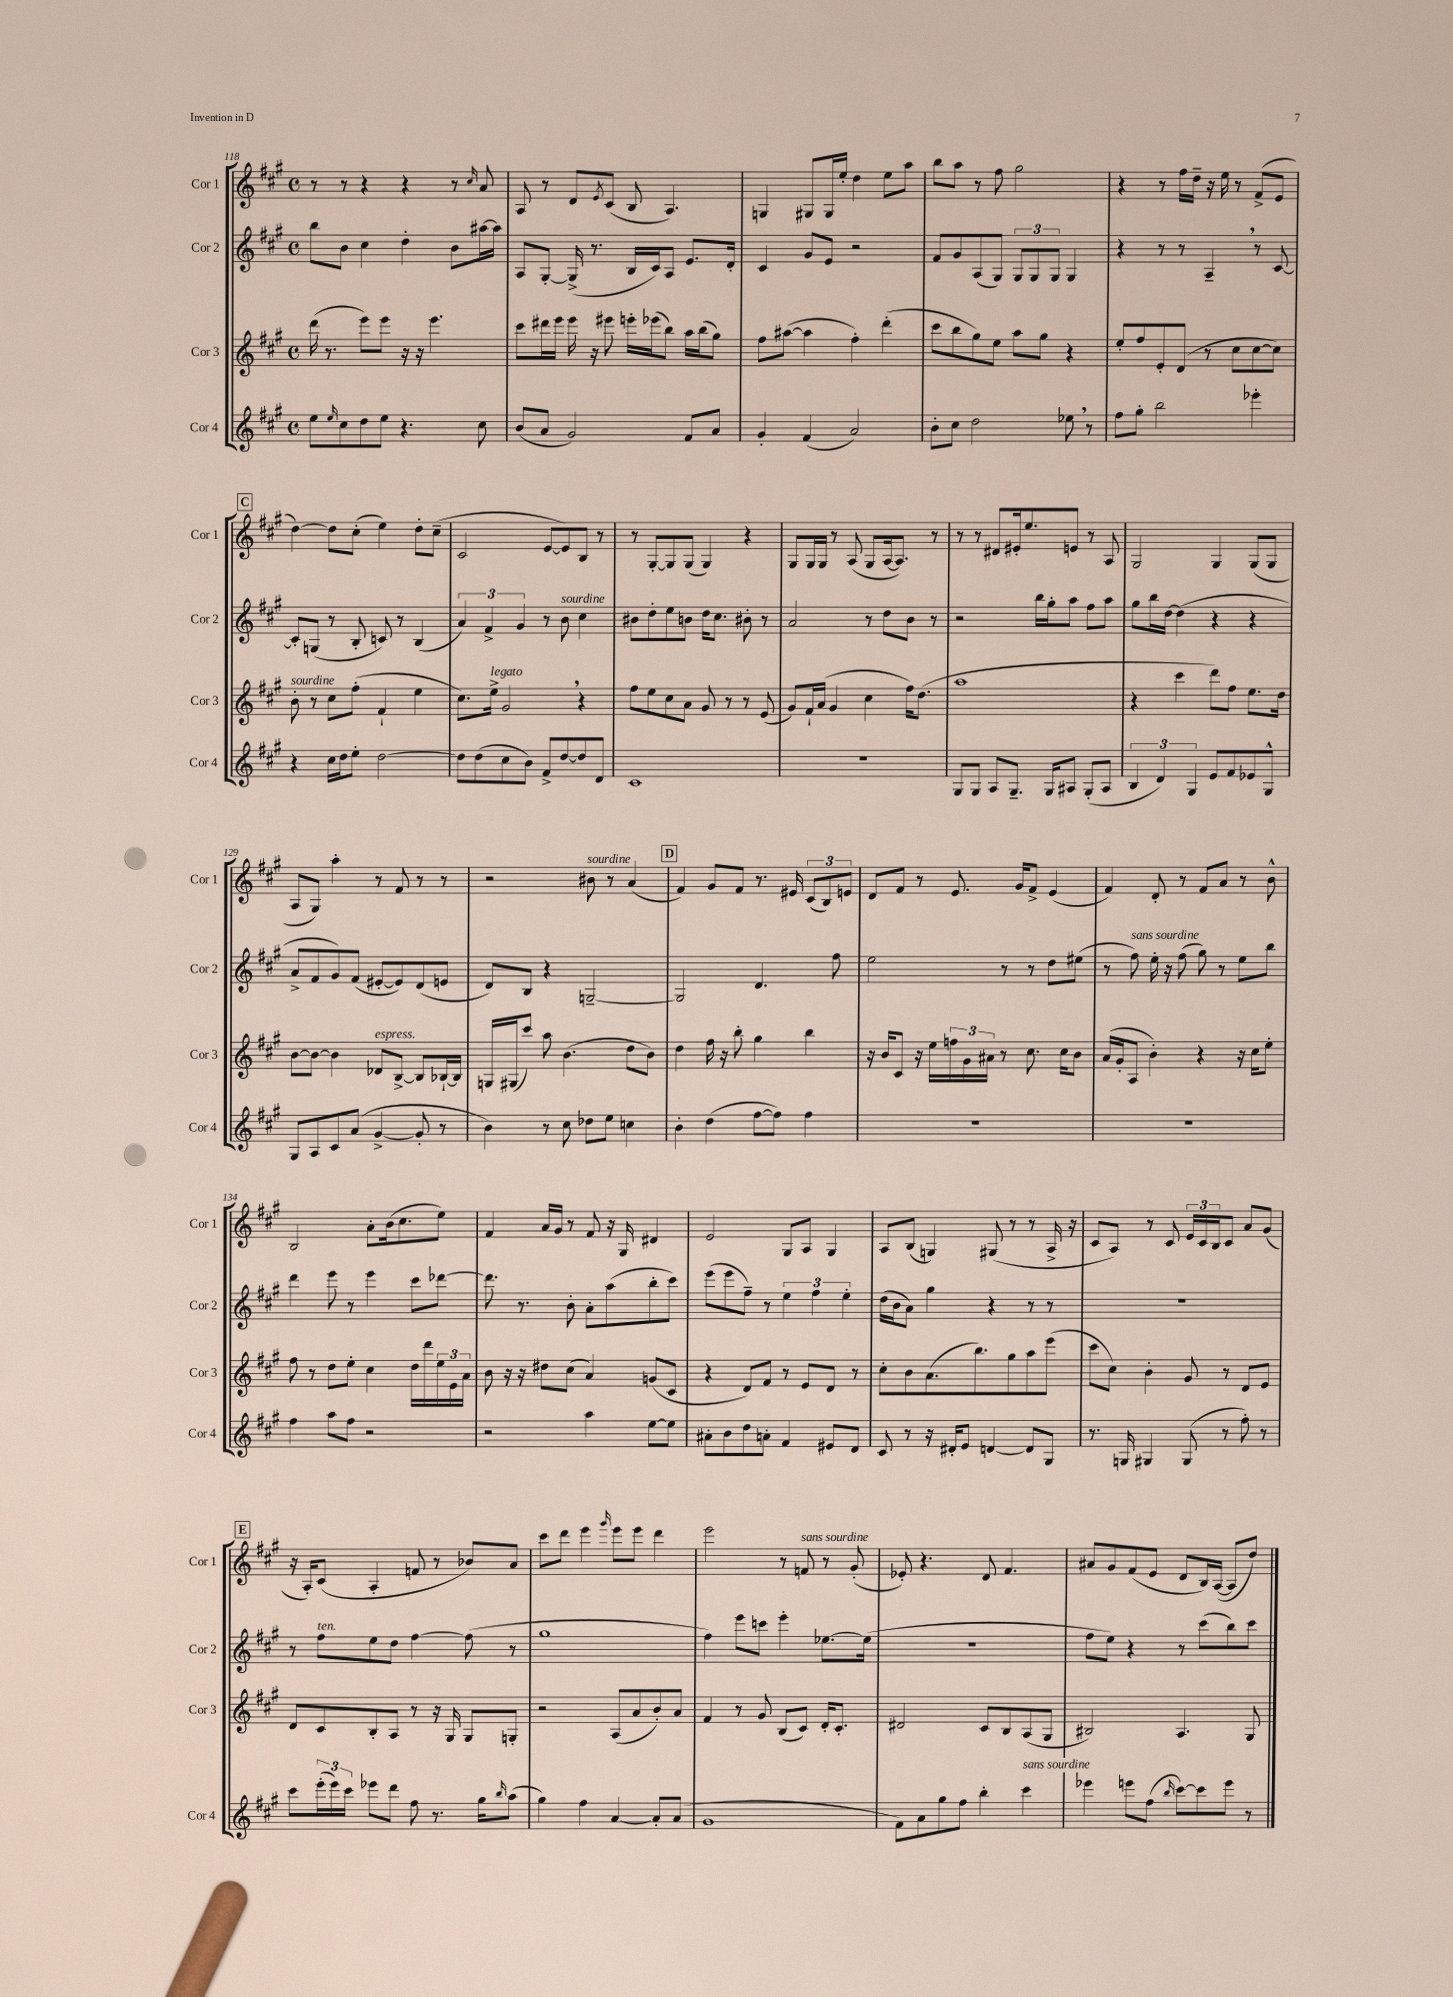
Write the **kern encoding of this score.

**kern	**kern	**kern	**kern
*staff4	*staff3	*staff2	*staff1
*clefG2	*clefG2	*clefG2	*clefG2
*k[f#c#g#]	*k[f#c#g#]	*k[f#c#g#]	*k[f#c#g#]
*M4/4	*M4/4	*M4/4	*M4/4
*met(c)	*met(c)	*met(c)	*met(c)
8ee\L	(16ddd\	8bb\L	8r
.	8.r	.	.
16qqee/	.	.	.
8cc#\	.	8b\J	8r
8dd\	8eee\L)	4cc#\	4r
8ee\J	8eee\J	.	.
4.r	16r	4dd'\	4r
.	16r	.	.
.	4.eee\	.	.
.	.	8b\L	8r
.	.	.	16qqcc#/
8cc#\	.	[16aa#\L	8a/
.	.	16aa#\]JJ	.
=	=	=	=
(8b/L	8ccc#\L	8A/L	8A/
8a/J	16ddd#\L	[8G#'/J	8r
.	16eee\JJ	.	.
2g#/)	16eee\	(16G#^/]	8d/L
.	16r	8.r	.
.	.	.	8qe/
.	8eee#\	.	(8c#/J
.	16eee'\LL	16B/LL	8B/
.	(16eee-\J	16c#/J)	.
.	8bb\J)	8A/J	4.A/)
8f#/L	16aa\LL	8.e/L	.
.	(16bb\J	.	.
8a/J	8gg#\J)	.	.
.	.	16d'/Jk	.
=	=	=	=
4g#'/	8ff#\L	4c#/	4G/
.	([8aa#\J	.	.
(4f#/	4aa#\]	8g#/L	8G#/L
.	.	8e/J	16G#/L
.	.	.	16ee'/JJ
2a/)	4ff#'\)	2r	4dd\
.	(4ddd'\	.	8ee\L
.	.	.	8aa\J
=	=	=	=
8b'\L	8ccc#\L	8f#/L	8bb\L
8cc#\J	8bb\	8g#/	8aa\J
2dd\	8gg#\)	(8A/	8r
.	8ee\J	8G#/J)	8ff#\
.	8aa\L	12G#/L	2gg#\
.	.	12G#/	.
.	8gg#\J	.	.
.	.	12G#/J	.
8ee-\	4r	4G#/	.
8r	.	.	.
=	=	=	=
8ff#\L	8ee'/L	4r	4r
8gg#'\J	8ff#/	.	.
2bb\	8e'/	8r	8r
.	(8d/J	8r	16ff#\LL
.	.	.	16dd~\JJ
.	8r	4A~/	16r
.	.	.	16ee\
.	8cc#\L	.	8r
4eee-'\	[8cc#\	8r	(8f#^/L
.	8cc#\]J)	[8c#/	8e/J
=	=	=	=
4r	8b'\	8c#'/]L	[4dd\)
.	8r	(8G/J	.
16cc#\LL	8cc#\L	8r	8dd\]L
16dd\J	.	.	.
8ee'\J	(8ff#'\J	8B'/	(8cc#'\J
[2dd\	4f#`/	8c/)	4ee\)
.	.	8r	.
.	4ee\	(4B/	8dd'\L
.	.	.	(8cc#~\J
=	=	=	=
8dd\]L	8.cc#\L)	6a/)	2c#/
(8dd\	.	.	.
.	.	6f#^/	.
.	16ee^\Jk	.	.
8cc#\	2g#/	.	.
.	.	6g#/	.
8b\J)	.	.	.
8f#^/L	.	8r	[8e/L
[8dd/	.	8b\	8e/])
8dd/]	4r	4cc#\	8B/J
8d/J	.	.	8r
=	=	=	=
1c#	8ff#\L	8b#\L	8r
.	8ee\	8dd'\	[8G#'/L
.	8cc#\	8ee\	8G#/]
.	8a\J	8b\J	(8G#/J
.	8g#/	16dd\LK	4G#/)
.	.	8.cc#\J	.
.	8r	.	.
.	8r	8b#'\	4r
.	(8e/	8r	.
=	=	=	=
1r	8g#/L)	2a/	8G#/L
.	16f#`/L	.	16G#/L
.	(16a/JJ	.	16G#/JJ
.	4g#/	.	8r
.	.	.	(8A/
.	4cc#\	8r	8G#/L
.	.	8dd\L	[16A/k
.	.	.	8.A/]J)
.	16ff#\LK)	8b\J	.
.	(8.dd\J	.	.
.	.	8r	8r
=	=	=	=
8G#/L	1aa	2r	8r
8G#/J	.	.	8r
8A/L	.	.	8d#/L
8.G#~/J	.	.	16e#'/k
.	.	.	8.ee/
.	.	16bb\LL	.
16G#/LK	.	16gg#'\J	.
8A#/J	.	8aa\J	8e/J
(8G#'/L	.	8ff#\L	8r
8A#/J	.	8aa\J	8A/
=	=	=	=
6B/	4r	8gg#\L	2G#/
.	.	16bb\L	.
6d/)	.	.	.
.	.	[16dd\JJ	.
.	4ccc#\	(4dd\]	.
6G#/	.	.	.
8e/L	8ddd\L)	4r	4G#/
8f#/	8ff#\J	.	.
8e-/	8.ee\L	4r	(8G#/L
8G#^^/J	.	.	8G#/J
.	16dd\Jk	.	.
=	=	=	=
8G#/L	[8b\L	8a^/L	8A/L
8A/	8b\_J	8f#/	8G#/J)
8c#/	4b\]	8g#/)	4aa'\
(8a/J	.	(8f#/J	.
[4g#^/	8d-/L	[8e#'/L	8r
.	[8B^/J	8e#/])	8f#/
8g#'/]	8B/]L	(8d/	8r
8r	[16B-`/L	8e/J	8r
.	16B-/]JJ	.	.
=	=	=	=
4b\)	16G/LL	8d/L)	2r
.	(16G#/J	.	.
.	8ccc#/J)	8B/J	.
8r	8aa\	4r	.
8cc#\	(4.b\	.	.
8dd-\L	.	[2G~/	8b#\
8ee\J	.	.	8r
4cc\	8dd\L	.	(4a/
.	8b\J)	.	.
=	=	=	=
4b'\	4dd\	2G/]	4f#/)
(4dd\	16ff#\	.	8g#/L
.	16r	.	.
.	8bb'\	.	8f#/J
[8ff#\L	4gg#\	4.d/	8.r
8ff#\]J)	.	.	.
.	.	.	16e#/
4ff#\	4bb\	.	(12c#/L
.	.	.	12B/)
.	.	8ff#\	.
.	.	.	12e/J
=	=	=	=
1r	16r	2ee\	8d/L
.	16b/LK	.	.
.	8c#/J	.	8f#/J
.	16r	.	8r
.	16ee\LL	.	.
.	24ff\	.	8.e/
.	24g#\	.	.
.	24a#\JJ	.	.
.	8r	8r	.
.	.	.	16g#/LK
.	8.cc#\	8r	8f#^/J
.	.	8dd\L	(4e/
.	16cc#\LK	.	.
.	8b\J	(8ee#\J	.
=	=	=	=
1r	(16a/LL	8r	4f#/)
.	16g#'/J	.	.
.	8A/J	8ff#\)	.
.	4b'\)	16ee'\	8d'/
.	.	16r	.
.	.	(8ff#\	8r
.	4r	8gg#\)	8f#/L
.	.	8r	8a/J
.	16r	8ee\L	8r
.	16cc#\LK	.	.
.	8ee'\J	8bb\J	8b^^\
=	=	=	=
4ff#\	8ff#\	4ddd\	2B/
.	8r	.	.
8aa\L	8dd\L	8eee\	.
8ff#\J	8ee'\J	8r	.
2r	4cc#\	4eee\	8a'\L
.	.	.	(16b\k
.	.	.	8.cc#\
.	16dd\LL	8ccc#\L	.
.	16ddd\	.	.
.	24ee\	[8ddd-\J	8ee\J)
.	24e\	.	.
.	24a\JJ	.	.
=	=	=	=
2r	8b\	8.ddd-\]	4f#/
.	16r	.	.
.	16r	8.r	.
.	8dd#\L	.	16a/LL
.	.	.	16g#/JJ
.	(8cc#\J	8b'\	8r
4aa\	4a/)	8a'\L	8f#/
.	.	(8aa\	16r
.	.	.	16G#/
[8ee\L	(8g/L	8bb'\	4d#/
8ee\]J	8c#/J	8ccc#\J)	.
=	=	=	=
8a#'\L	4r	(8eee\L	2e/
8b\	.	8eee\	.
8dd\	8d/L)	8ff#~\J)	.
8a'\J	8f#/J	8r	.
4f#/	8r	6ee\	8G#/L
.	8e/L	.	8A/J
.	.	6ff#\	.
8e#/L	8d/J	.	4G#/
.	.	6ee'\	.
8d/J	8r	.	.
=	=	=	=
8c#/	8cc#'\L	(16dd\LL	8A/L
.	.	16b\J	.
8r	8b\	8a\J)	(8B/J
16r	(8.a\	4gg#\	4G/)
16d#'/LK	.	.	.
8e/J	.	.	.
.	8.bb\)	.	.
[4d/	.	4r	(8G#/
.	8gg#\	.	8r
8d/]L	8aa\	8r	8r
8G#/J	(8eee\J	8r	16A^/
.	.	.	16r
=	=	=	=
8.r	8ccc#\L	1r	8c#/L
.	8cc#\J)	.	8A/J)
16G/	.	.	.
4G#/	4b'\	.	8r
.	.	.	8c#/
(8G#/	8g#/	.	24e/LL
.	.	.	24c#/
.	.	.	24B/J
8r	8r	.	8c#/J
8ff#'\)	8d/L	.	8a/L
8r	8e/J	.	(8g#/J
=	=	=	=
8ccc#\L	8d/L	8r	16r
.	.	.	16A'/LK)
(24eee'\L	8c#/	8ff#\L	(8c#/J
24eee\)	.	.	.
24ccc#\JJ	.	.	.
8eee-\L	8B'/	8ee\	4A'/
8ddd\J	8A/J	8dd\J	.
8ff#\	8r	[4ff#\	8f/
8.r	16r	.	8r
.	16G#/	.	.
.	8G#/L	(8ff#\]	8b-/L)
16gg#\LK	.	.	.
16qqbb/	.	.	.
(8aa\J	8G'/J	8r	8a/J
=	=	=	=
4gg#\)	2r	1gg#	8ccc#\L
.	.	.	8ddd\J
4ff#\	.	.	4eee\
.	.	.	16qqggg#/
[4a/	(8A/L	.	8eee\L
.	8a/	.	8eee\J
8a'/]L	8b'/)	.	4ddd\
(8a/J	8a/J	.	.
=	=	=	=
1g#	4f#/	4ff#\)	2eee\
.	8r	8eee\L	.
.	8g#/	8ccc\J	.
.	(8B/L	4eee'\	8r
.	8c#/J)	.	8f/
.	16d'/LK	[8.ee-\L	8r
.	8.c#'/J	.	.
.	.	.	(8g#'/
.	.	(16ee-\]Jk	.
=	=	=	=
8f#\L)	2d#/	1r	8e-'/)
8a\	.	.	4.r
8gg#\	.	.	.
8ff#\J	.	.	.
4bb'\	8c#/L	.	8d/
.	8B/	.	4.f#/
4ccc#\	(8A/	.	.
.	8G#/J	.	.
=	=	=	=
4eee-\	2B#/)	8ff#\L	8a#/L
.	.	8ee\J)	8g#/
8eee\L	.	4r	(8f#/
(8ff#\J	.	.	8e/J
16qqbb/	.	.	.
[8ccc#\L)	4.A/	8r	8d/L
8ccc#\]	.	(8ccc#\L	16B/L)
.	.	.	([16A/JJ
8eee\J	.	8bb\)	8A/]L
8r	8G#/	8ccc#\J	8dd/J)
==	==	==	==
*-	*-	*-	*-
